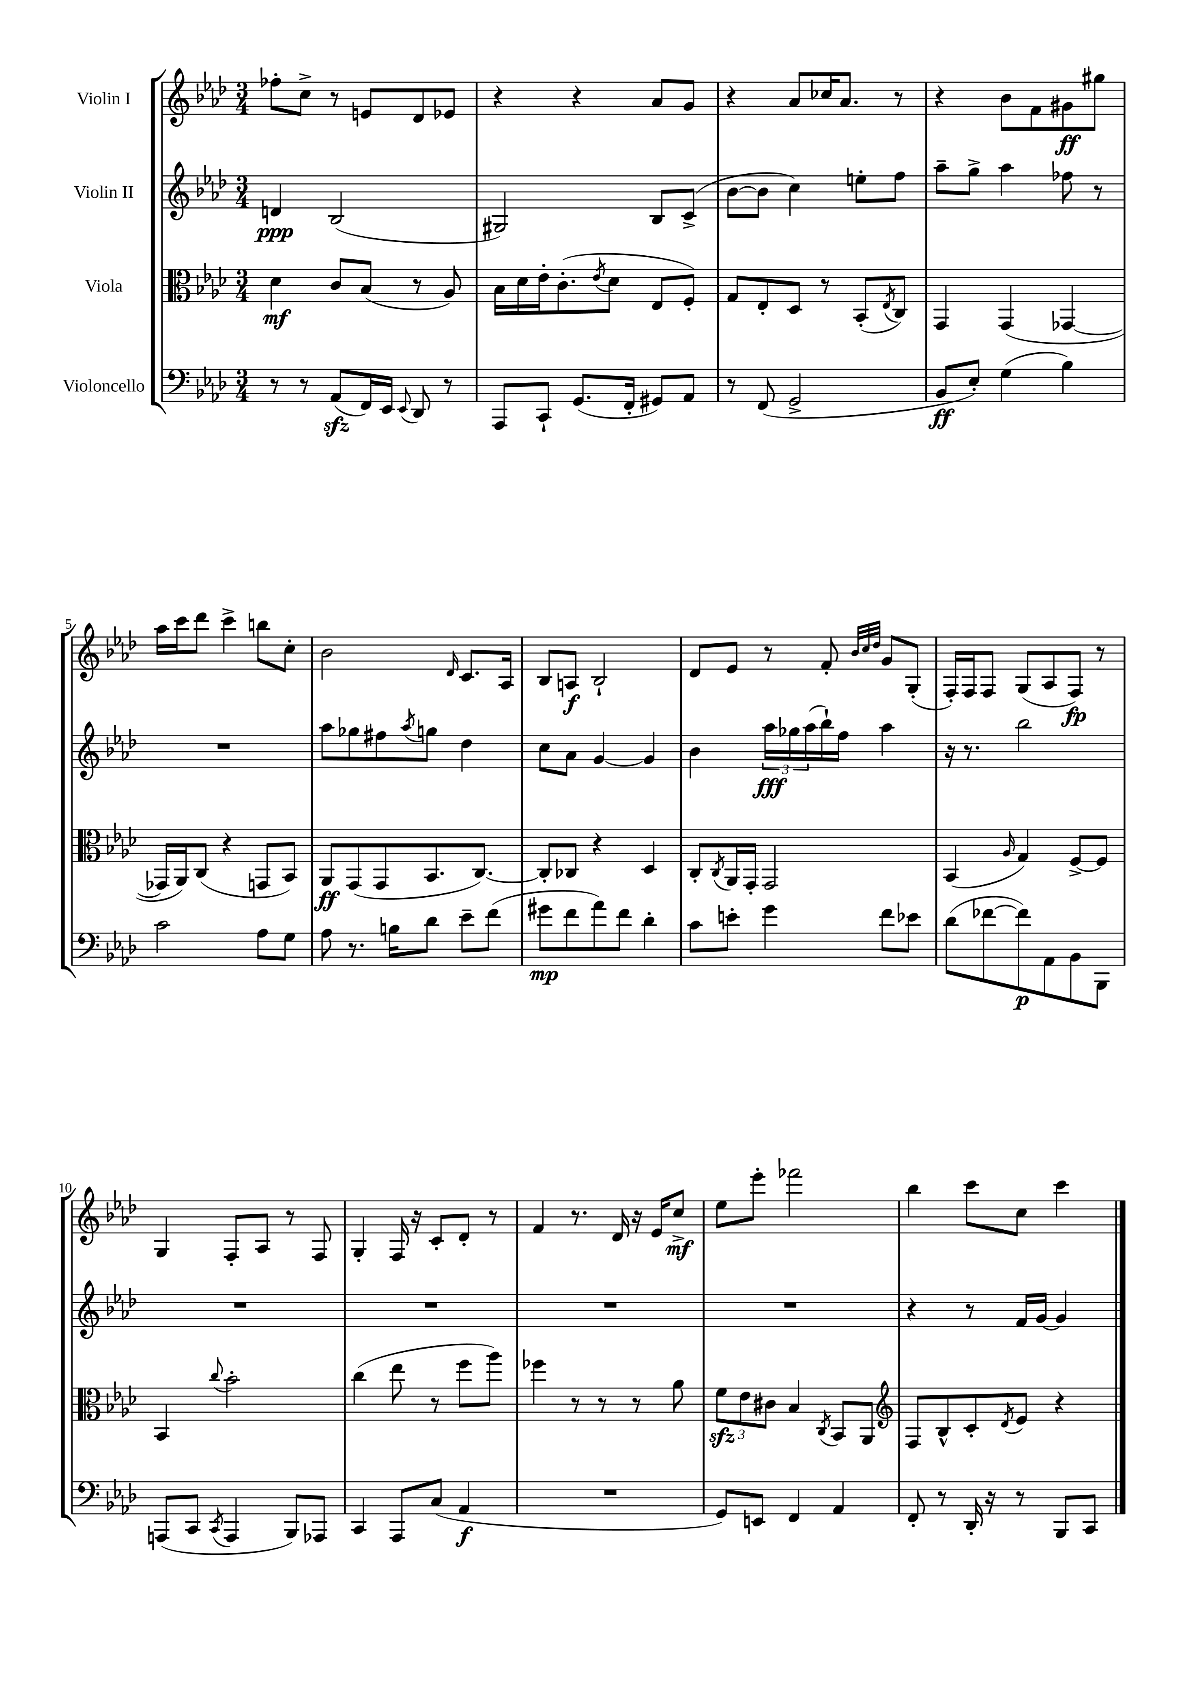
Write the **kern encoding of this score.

**kern	**kern	**kern	**kern
*staff4	*staff3	*staff2	*staff1
*clefF4	*clefC3	*clefG2	*clefG2
*k[b-e-a-d-]	*k[b-e-a-d-]	*k[b-e-a-d-]	*k[b-e-a-d-]
*M3/4	*M3/4	*M3/4	*M3/4
8r	4d-	4d	8ff-'
8r	.	.	8cc^
(8AA-	8c	(2B-	8r
16FF)	(8B-	.	8e
16EE-	.	.	.
8qqEE-	.	.	.
8DD-	8r	.	8d-
8r	8A-)	.	8e-
=	=	=	=
8AAA-	16B-	2G#)	4r
.	16d-	.	.
8CC`	16e-'	.	.
.	(8.c'	.	.
(8.GG	.	.	4r
.	8qe-	.	.
.	8d-	.	.
16FF'	.	.	.
8GG#)	8E-	8B-	8a-
8AA-	8F')	(8c^	8g
=	=	=	=
8r	8G	[8b-	4r
(8FF	8E-'	8b-]	.
2GG^	8D-	4cc)	8a-
.	8r	.	16cc-
.	.	.	8.a-
.	(8BB-'	8ee'	.
.	8qE-	.	.
.	8C)	8ff	8r
=	=	=	=
8BB-	4GG	8aa-~	4r
8E-')	.	8gg^	.
(4G	(4GG	4aa-	8b-
.	.	.	8f
4B-)	[4GG-	8ff-	8g#
.	.	8r	8gg#
=	=	=	=
2c	16GG-]	2.r	16aa-
.	16AA-)	.	16ccc
.	(8C	.	8ddd-
.	4r	.	4ccc^
8A-	8GG	.	8bb
8G	8BB-)	.	8cc'
=	=	=	=
8A-	8AA-	8aa-	2b-
8.r	(8GG	8gg-	.
.	8GG	8ff#	.
16B	.	.	.
.	.	8qaa-	.
8d-	8.BB-	8gg	.
.	.	.	16qqd-
8e-~	.	4dd-	8.c
.	[8.C)	.	.
(8f	.	.	.
.	.	.	16A-
=	=	=	=
8g#	8C']	8cc	8B-
8f	8C-	8a-	8A
8a-)	4r	[4g	2B-`
8f	.	.	.
4d-'	4D-	4g]	.
=	=	=	=
8c	8C'	4b-	8d-
.	8qC	.	.
8e'	16AA-	.	8e-
.	16GG'	.	.
4g	2GG	24aa-	8r
.	.	24gg-	.
.	.	(24aa-	.
.	.	16bb-`)	8f'
.	.	16ff	.
.	.	.	32qqb-
.	.	.	32qqcc
.	.	.	32qqdd-
8f	.	4aa-	8g
8e-	.	.	(8G'
=	=	=	=
(8d-	(4BB-	16r	16F')
.	.	8.r	16F
[8f-	.	.	8F
.	16qqA-	.	.
8f-])	4G)	2bb-	(8G
8AA-	.	.	8A-
8BB-	[8F^	.	8F)
8BBB-	8F]	.	8r
=	=	=	=
(8AAA	4BB-	2.r	4G
8CC	.	.	.
8qCC	8qqcc	.	.
4AAA	2b-'	.	8F'
.	.	.	8A-
8BBB-)	.	.	8r
8AAA-	.	.	8F
=	=	=	=
4CC	(4cc	2.r	4G'
8AAA-	8ee-	.	16F
.	.	.	16r
(8C	8r	.	8c'
4AA-	8ff	.	8d-'
.	8aa-)	.	8r
=	=	=	=
2.r	4ff-	2.r	4f
.	8r	.	8.r
.	8r	.	.
.	.	.	16d-
.	8r	.	16r
.	.	.	16e-
.	8a-	.	8cc^
=	=	=	=
8GG)	12f	2.r	8ee-
.	12e-	.	.
8EE	.	.	8eee-'
.	12c#	.	.
4FF	4B-	.	2fff-
.	8qC	.	.
4AA-	8BB-	.	.
.	8AA-	.	.
=	=	=	=
*	*clefG2	*	*
8FF'	8F	4r	4bb-
8r	8B-^^	.	.
16DD-'	8c'	8r	8ccc
16r	.	.	.
.	8qd-	.	.
8r	8e-	16f	8cc
.	.	[16g	.
8BBB-	4r	4g]	4ccc
8CC	.	.	.
==	==	==	==
*-	*-	*-	*-
